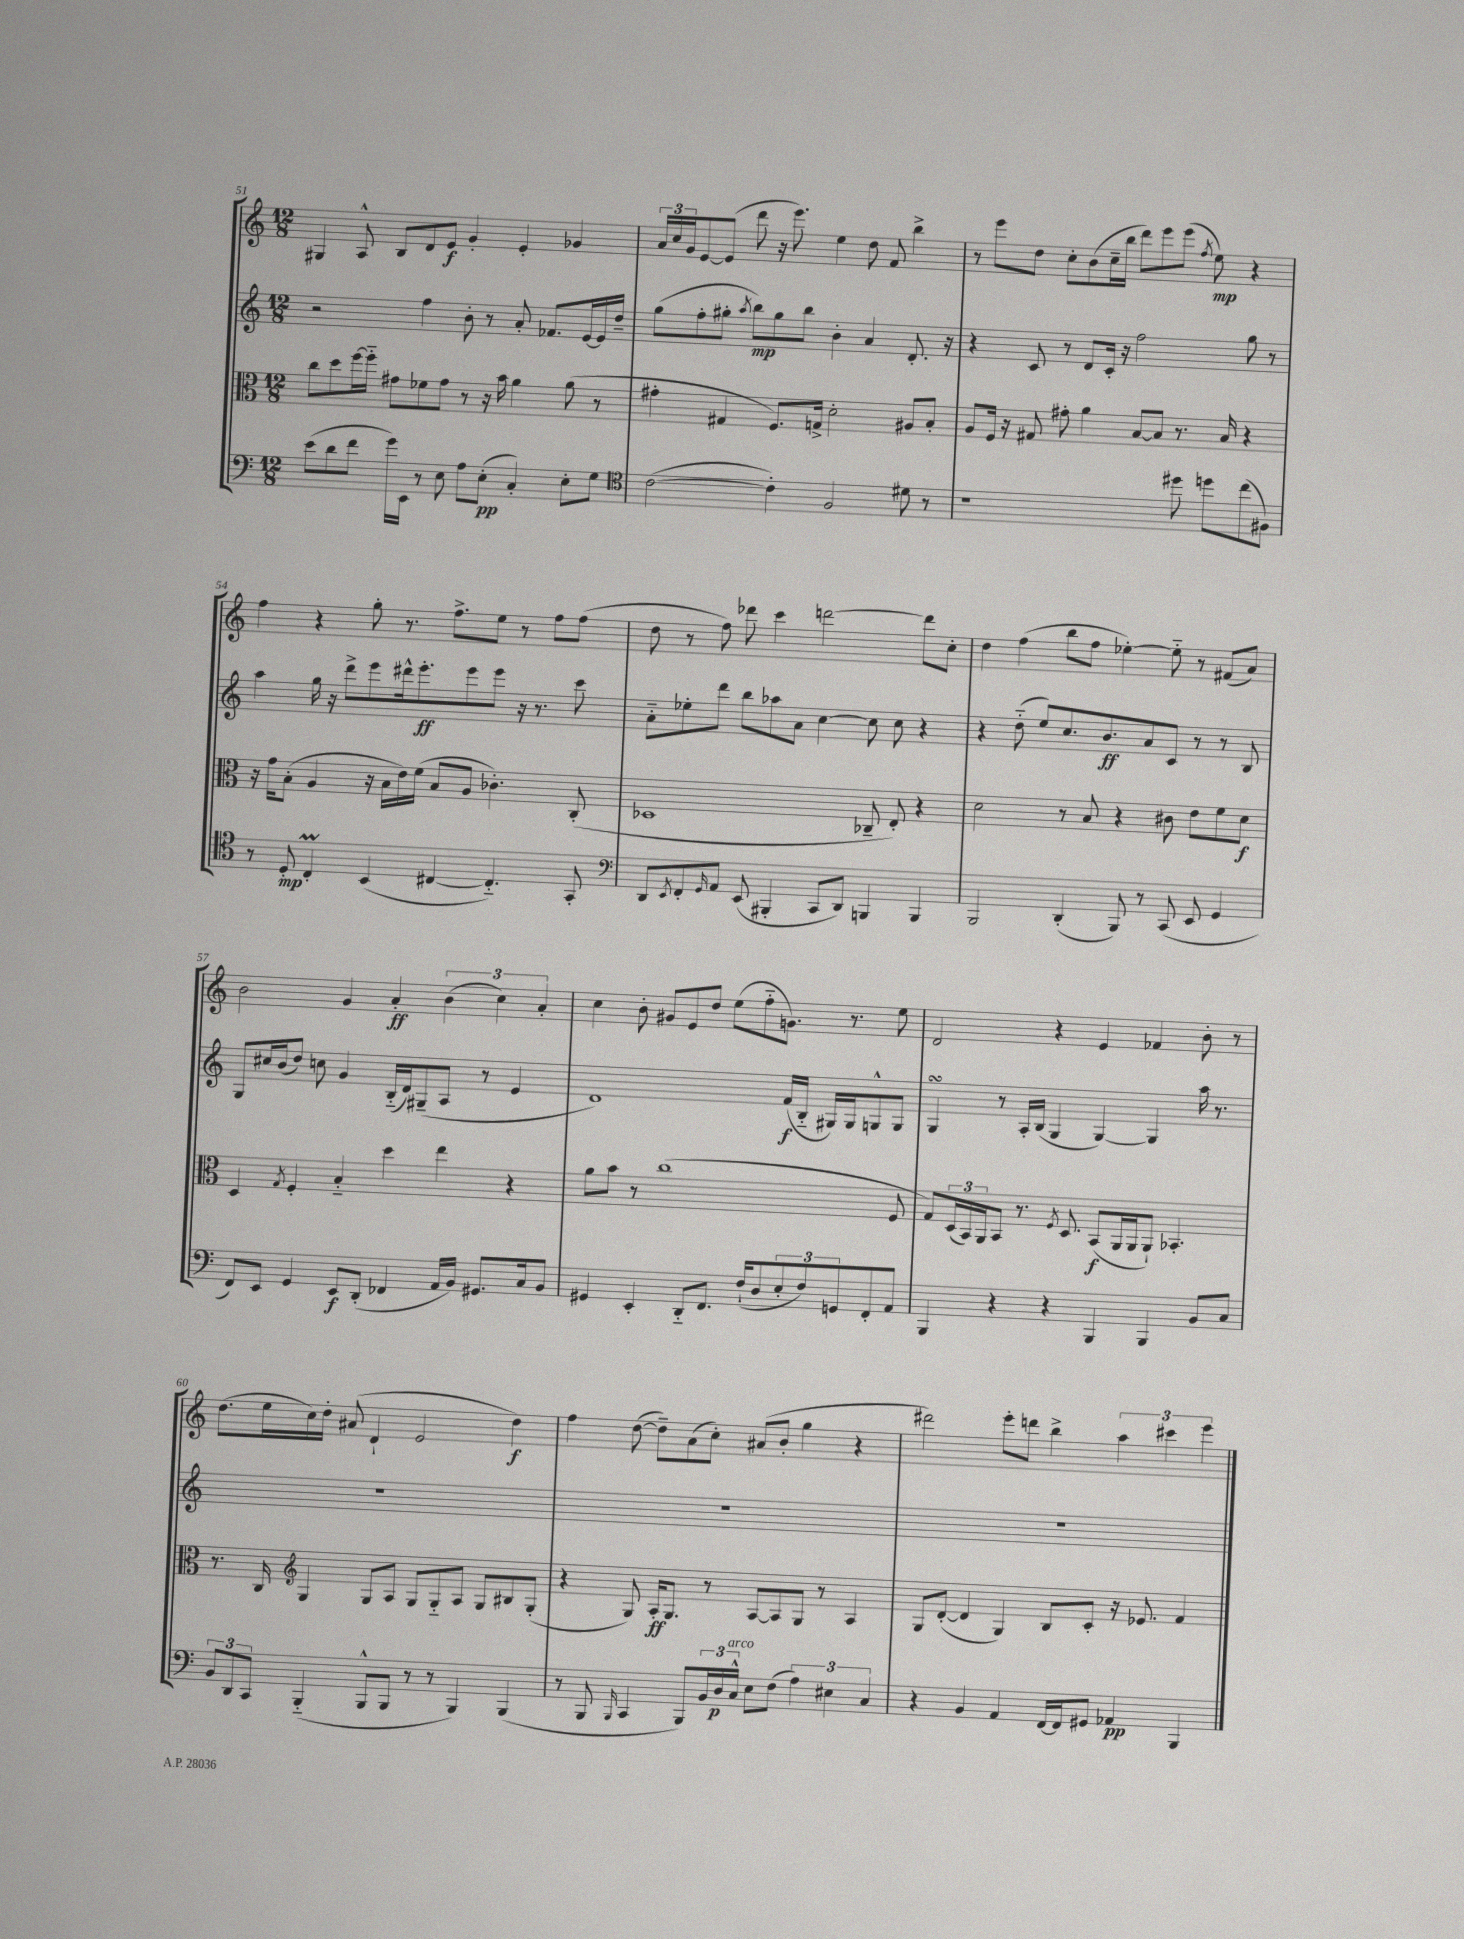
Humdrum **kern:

**kern	**kern	**kern	**kern
*staff4	*staff3	*staff2	*staff1
*clefF4	*clefC3	*clefG2	*clefG2
*k[]	*k[]	*k[]	*k[]
*M12/8	*M12/8	*M12/8	*M12/8
(8e	8cc	2r	4G#
8d	8dd	.	.
8f	[16ff	.	8A^^
.	16ff'~]	.	.
16g)	8g#	.	8B
16EE	.	.	.
8r	8f-	4ff	8d
8E	8g#	.	8e
8A	8r	8b'	4g'
(8E'	16r	8r	.
.	16b	.	.
4C')	4a	8a'	4e'
.	.	8.f-	.
8E'	(8a	.	4g-
.	.	[16e	.
8G	8r	16e]	.
.	.	16dd~	.
=	=	=	=
*clefC4	*	*	*
([2c	4g#'	(8gg	24a
.	.	.	24cc
.	.	.	24g
.	.	8ff'	[8e
.	4G#	8gg#'	(8e]
.	.	8qaa	.
.	.	8bb)	8ddd
4c'])	8.F)	8gg#	16r
.	.	.	8.eee)
.	.	8bb	.
.	16G^	.	.
2F	2d'	4b'	4ee
.	.	4a	8dd
.	.	.	8f
8d#	8A#	8.d'	4bb^
8r	8B'	.	.
.	.	16r	.
=	=	=	=
1r	8A	4r	8r
.	16F	.	8eee
.	16r	.	.
.	8G#	8c	8dd
.	8g#'	8r	8cc'
.	4a	8d	(8b
.	.	16c'	16cc~
.	.	16r	16bb
.	[8B	2ff	8ddd)
.	8B]	.	8eee
8dd#	8.r	.	(8eee
.	.	.	8qff
8dd	.	.	8ee)
.	16B	.	.
(8cc	4r	8gg	4r
8F#)	.	8r	.
=	=	=	=
8r	16r	4aa	4ff
.	16g	.	.
8D'	(8B'	.	.
4C'	4A	16gg	4r
.	.	16r	.
.	.	8ddd^	.
(4BB	16r	8eee	8gg'
.	16B	.	.
.	16e)	16ddd#^^	8.r
.	(16f	8.eee'	.
[4C#	8B	.	.
.	.	.	8.ff^
.	8A	8eee	.
4.C#'~])	4.c-')	8eee	8ee
.	.	16r	8r
.	.	8.r	.
.	.	.	8ff
8GG'	(8C'	8ccc	(8ff
=	=	=	=
*clefF4	*	*	*
8DD	1D-	8a'~	8dd
8qEE	.	.	.
8FF'	.	8ee-'	8r
16qqGG	.	.	.
8AA	.	8ddd	8ff)
(8EE	.	8bb	8ddd-
4BBB#'	.	8aa-	4ccc
.	.	8a	.
8CC	.	[4cc	[2ddd
8DD)	.	.	.
4BBB	8C-~	8cc]	.
.	8E')	8cc	.
4BBB	4r	4r	8ddd]
.	.	.	8cc'
=	=	=	=
2BBB	2d	4r	4dd
.	.	(8dd'~	(4ff
.	.	8ee)	.
(4DD'	8r	8.cc	8bb
.	8B	.	8ff
.	.	8.b	.
8BBB)	4r	.	[4ee-')
8r	.	8a	.
(8CC	8c#	8c	8ee-'~]
8EE	8e	8r	8r
4GG	8f	8r	(8f#
.	8d	8B	8a)
=	=	=	=
8FF)	4D	8G	2b
8EE	.	16cc#	.
.	.	(16b	.
.	8qG	.	.
4GG	4F'	8dd)	.
.	.	8cc	.
8EE	4B'~	4g	4g
(8DD'	.	.	.
4FF-	4dd	(16B'~	4a'
.	.	16d)	.
.	.	(8G#~	.
16AA	4ee	8A	(6b
16BB)	.	.	.
8.GG#	.	8r	.
.	.	.	6cc)
.	4r	4e	.
16C	.	.	.
.	.	.	6a'
8BB	.	.	.
=	=	=	=
4GG#	8a	1d)	4cc
.	8b	.	.
4EE'	8r	.	8b'
.	(1cc	.	8g#
8DD'~	.	.	8e
8.FF	.	.	8dd
.	.	.	(8ee
(16F`	.	.	.
8D	.	.	8ff'~
12E'	.	(16f	8.g)
.	.	16B'~	.
12F)	.	.	.
.	.	16G#)	.
12GG	.	.	.
.	.	16G#	8.r
8FF'	.	8G^^	.
8AA	8F	8G	8ee
=	=	=	=
4BBB	8G)	4G	2d
.	(24D	.	.
.	24BB)	.	.
.	24AA	.	.
4r	8BB	8r	.
.	8.r	16A'	.
.	.	(16B	.
4r	.	4G	4r
.	8qF	.	.
.	8.D	.	.
4BBB	(8BB	[4G)	4e
.	16AA	.	.
.	16AA	.	.
4BBB	8AA`)	4G]	4f-
.	4.BB-'	.	.
8BB	.	16aa	8b'
.	.	8.r	.
8C	.	.	8r
=	=	=	=
12BB	8.r	1.r	(8.dd
12DD	.	.	.
12CC	.	.	.
.	16C	.	16ee
*	*clefG2	*	*
(4BBB'~	4G	.	16cc)
.	.	.	16dd'
.	.	.	(8a#
8BBB^^	8G	.	4d`
8BBB	8A	.	.
8r	8G	.	2e
8r	8G'~	.	.
4BBB)	8A	.	.
.	8G	.	.
(4BBB	8B#	.	4dd)
.	(8G'	.	.
=	=	=	=
8r	4r	1.r	4ff
8BBB	.	.	.
16qqBBB	.	.	.
4CC	8G)	.	([8dd
.	16A'	.	8dd~])
.	8.G	.	.
8BBB)	.	.	(8a
24BB	8r	.	8cc')
24D	.	.	.
24C^^	.	.	.
8E	[8A	.	(8a#
(8F	8A]	.	8b'
6A)	8G	.	4gg
.	8r	.	.
6E#	.	.	.
.	4A	.	4r
6C	.	.	.
=	=	=	=
4r	8G	1.r	2ddd#)
.	([8d'	.	.
4BB	4d]	.	.
4AA	4G)	.	8eee'
.	.	.	8ddd
[16FF	8B	.	4bb^
16FF]	.	.	.
8GG#	8c'	.	.
4AA-	16r	.	6aa
.	8.e-	.	.
.	.	.	6ccc#
4BBB	4f	.	.
.	.	.	6eee
==	==	==	==
*-	*-	*-	*-
